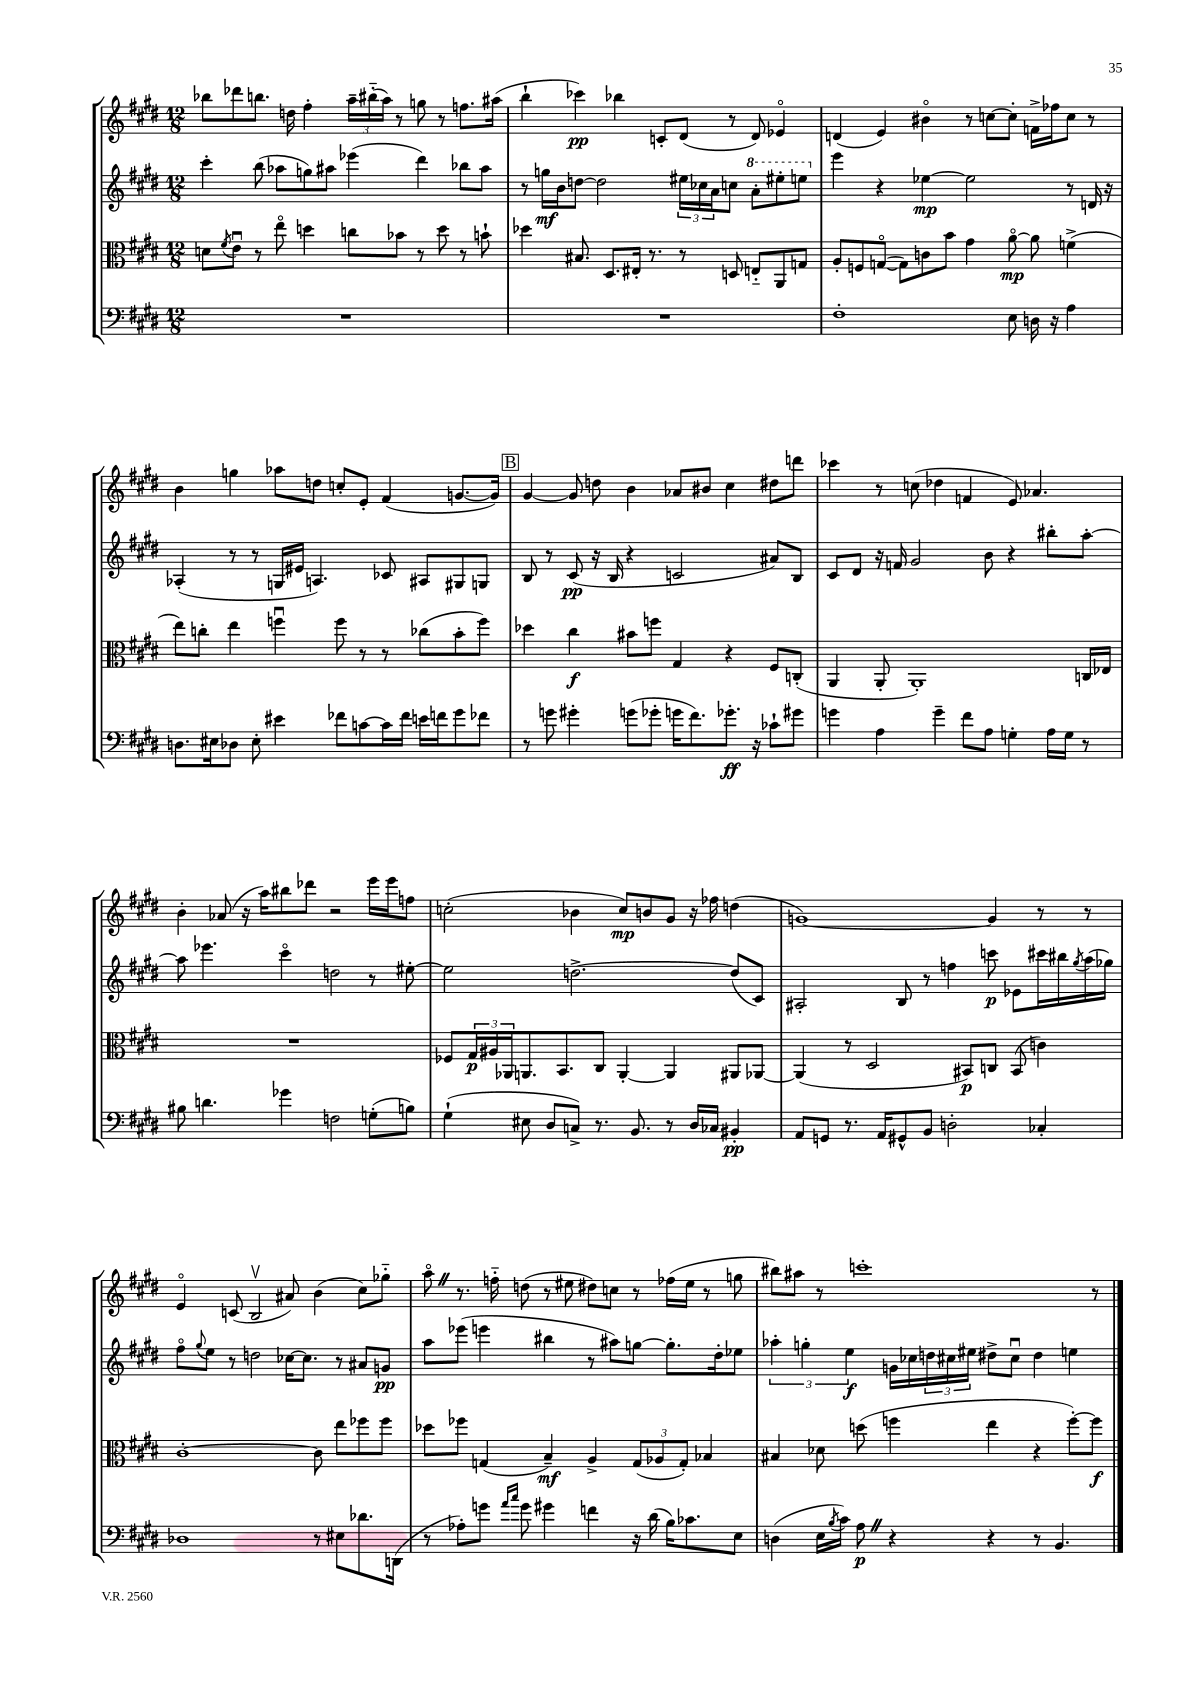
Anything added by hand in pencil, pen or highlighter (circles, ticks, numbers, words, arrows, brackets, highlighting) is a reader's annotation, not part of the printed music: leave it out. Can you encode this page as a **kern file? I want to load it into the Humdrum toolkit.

**kern	**kern	**kern	**kern
*staff4	*staff3	*staff2	*staff1
*clefF4	*clefC3	*clefG2	*clefG2
*k[f#c#g#d#]	*k[f#c#g#d#]	*k[f#c#g#d#]	*k[f#c#g#d#]
*M12/8	*M12/8	*M12/8	*M12/8
1.r	8d	4ccc#'	8bb-
.	8qf#	.	.
.	8eu	.	8ddd-
.	8r	(8bb	8.bb
.	8eeo	8aa-	.
.	.	.	16dd
.	4dd	8gg)	4ff#'
.	.	8aa#	.
.	8cc	(4eee-	24aa~
.	.	.	(24bb#'~
.	.	.	24aa)
.	8b-	.	8r
.	8r	4ddd#)	8gg
.	8dd	.	8r
.	8r	8bb-	8.ff
.	8b`	8aa#	.
.	.	.	(16aa#
=	=	=	=
1.r	4dd-	8r	4bb`
.	.	16gg	.
.	.	16b	.
.	8.B#	[8dd	4ccc-)
.	.	2dd]	.
.	8.D#	.	.
.	.	.	4bb-
.	16E#'	.	.
.	8.r	.	.
.	.	.	8c'
.	8r	24ee#	(8d#
.	.	24cc-	.
.	.	24a	.
.	8D	8cc	8r
.	8E'~	8aa'	8d#)
.	8AA	8eee#'	4e-o
.	8G	8eee	.
=	=	=	=
1F#'	8A'	4eee	(4d
.	8F	.	.
.	([8Go	4r	4e)
.	8G])	.	.
.	8c	[4ee-	4b#o
.	8b	.	.
.	4g#	2ee-]	8r
.	.	.	[8cc
8E	[8ao	.	8cc']
16D	8a]	.	16f^
16r	.	.	16ff-
4A	(4f^	8r	8cc
.	.	16d	8r
.	.	16r	.
=	=	=	=
8.D	8ee)	(4A-'	4b
.	8cc'	.	.
16E#	.	.	.
8D-	4ee	8r	4gg
8E#'	.	8r	.
4e#	4ffu	16G	8aa-
.	.	16e#	.
.	.	4.A)	8dd
8f-	8ff	.	8cc'
[8c	8r	.	8e'
16c]	8r	8c-	(4f#
16f-	.	.	.
16e	(8cc-	8A#	.
16f	.	.	.
8g#	8b'	8G#	[8.g
8f-	8ff)	8G	.
.	.	.	16g])
=	=	=	=
8r	4dd-	8B	[4g#
8g	.	8r	.
4g#'	4cc#	(8c#	8g#]
.	.	16r	8dd
.	.	16B	.
(8g	8b#	4r	4b
8g-'	8ff	.	.
16g	4G#	2c	8a-
8.f#)	.	.	.
.	.	.	8b#
8.g-'	4r	.	4cc#
16r	.	.	.
8c-`	8F#	8a#)	8dd#
8g#	(8C'	8B	8ddd
=	=	=	=
4g	4AA	8c#	4ccc-
.	.	8d#	.
4A	8AA'	16r	8r
.	.	16f	.
.	1AA')	2g#	(8cc
4g~	.	.	4dd-
8f#	.	.	4f
8A	.	8b	.
4G'	.	4r	8e)
.	.	.	4.a-
16A	.	8bb#'	.
16G	.	.	.
8r	16C	[8aa'	.
.	16E-	.	.
=	=	=	=
8B#	1.r	8aa]	4b'
4.d	.	4.eee-	.
.	.	.	(8a-
.	.	.	16r
.	.	.	16aa)
4g-	.	4ccc#o	8bb#
.	.	.	8ddd-
2F	.	2dd	2r
(8G'	.	8r	16eee
.	.	.	16eee
8B)	.	[8ee#'	8ff
=	=	=	=
(4G#`	8F-	2ee#]	(2cc'
.	24G#	.	.
.	24A#	.	.
.	24AA-	.	.
8E#	8.AA	.	.
8D#	.	.	.
.	8.BB	.	.
8C^)	.	[2.dd^	4b-
8.r	8C#	.	.
.	[4AA'	.	8cc)
8.BB	.	.	.
.	.	.	8b
8r	4AA]	.	8g#
16D#	.	.	16r
16C-	.	.	16ff-
4BB#'	8AA#	(8dd]	(4dd
.	[8AA-	8c#)	.
=	=	=	=
8AA	(4AA-]	2A#'	[1g)
8GG	.	.	.
8.r	8r	.	.
.	2D#	.	.
16AA	.	.	.
8GG#^^	.	8B	.
8BB	.	8r	.
2D'	.	4ff	.
.	8BB#)	.	.
.	8C	8ccc	4g]
.	(8BB#	8e-	.
4C-'	4c)	16ccc#	8r
.	.	16bb#	.
.	.	8qgg#	.
.	.	(16aa	8r
.	.	16gg-)	.
=	=	=	=
1D-	[1c#'	8ff#o	4eo
.	.	8qqgg#	.
.	.	8ee	.
.	.	8r	(8c
.	.	2dd	2Bv
.	.	[16cc-	8a#)
.	.	8.cc-]	.
8r	8c#]	.	(4b
8E#	8ee	8r	.
8.d-	8ff-	8a#	8cc#)
.	8ff-	8g	8gg-'~
(16DD	.	.	.
=	=	=	=
8r	8dd-	8aa	8aao
8A-')	8ff-	(8eee-	8.r
8g	(4G	4eee	.
.	.	.	16ff'~
16qqa	.	.	.
16qqcc#	.	.	.
8g	.	.	(8dd
4g#	4B~)	4bb#	8r
.	.	.	8ee#
4f	4A^	8r	8dd#)
.	.	8aa#)	8cc
16r	(12G	[8gg	8r
(16d#	.	.	.
.	12A-	.	.
16B)	.	8.gg']	(16ff-
.	12G')	.	.
8.c-	.	.	16ee#
.	4B-	.	8r
.	.	16dd#'	.
8E	.	8ee-	8gg
=	=	=	=
(4D	4B#	6aa-'	8bb#)
.	.	.	8aa#
.	.	6gg'	.
16E	8d-	.	8r
8qB	.	.	.
16c#)	.	.	.
.	.	6ee	.
8A	(8dd	.	1ccc'
4r	4ff	16g	.
.	.	16cc-	.
.	.	24dd	.
.	.	24cc#	.
.	.	24ee#	.
4r	4ee	8dd#^	.
.	.	8cc#u	.
8r	4r	4dd#	.
4.BB	.	.	.
.	[8ff')	4ee	.
.	8ff]	.	8r
==	==	==	==
*-	*-	*-	*-
